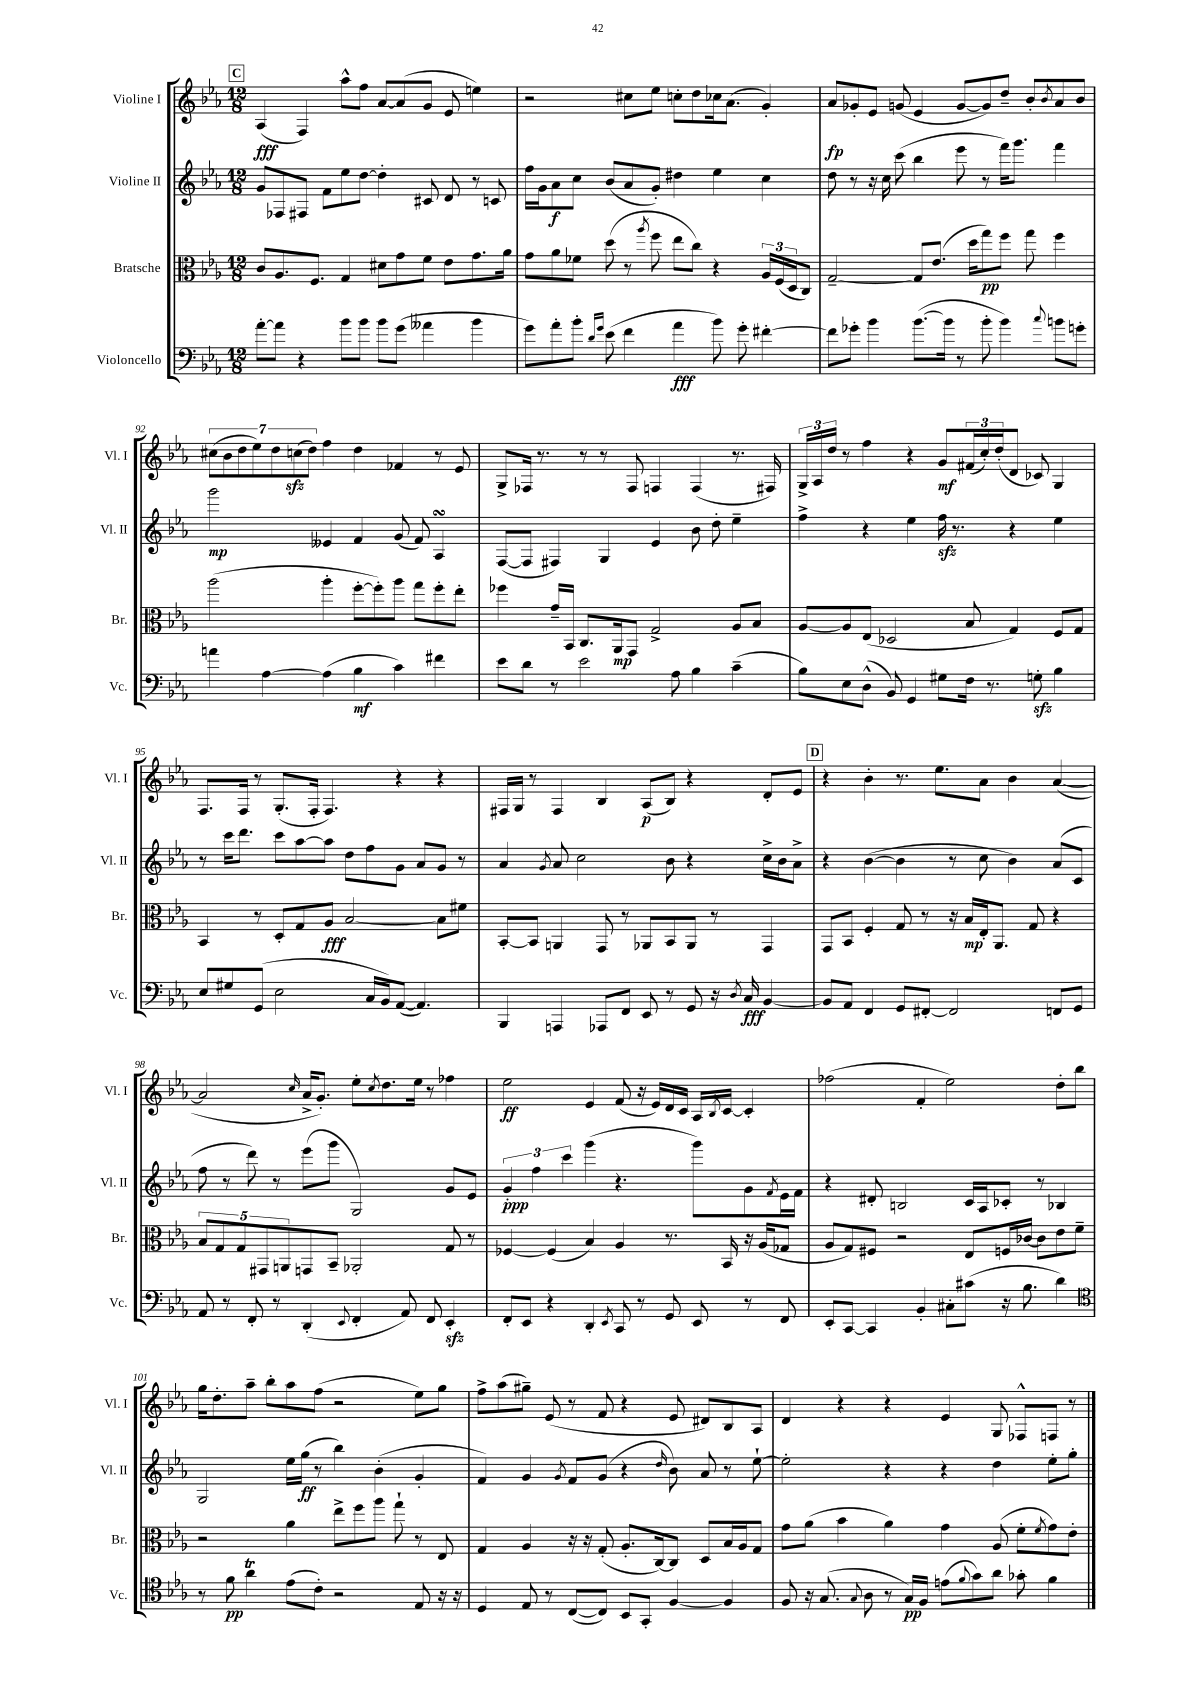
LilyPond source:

<<
\new StaffGroup <<
\new Staff = "s0" \with { instrumentName = "Violine I" shortInstrumentName = "Vl. I" } {
    \clef treble \key ees \major \numericTimeSignature \time 12/8
    \mark \markup { \box "C" } aes4\fff( f4) aes''8-^ f''8 aes'8~ aes'8( g'8 ees'8 e''4) |
    r2 cis''8 ees''8 c''8-. d''8 ces''16 aes'8.( g'4-.) |
    aes'8\fp ges'8-. ees'8 g'8( ees'4 g'8~ g'8) d''8-- bes'8-. \acciaccatura { bes'8 } aes'8 bes'8 |
    \tuplet 7/4 { cis''8( bes'8 d''8 ees''8) d''8 c''8\sfz( d''8) } f''4 d''4 fes'4 r8 ees'8 |
    g8-> fes16 r8. r8 r8 fes8 f4 f4( r8. fis16) |
    \tuplet 3/2 { g16-> aes16 d''16 } r8 f''4 r4 g'8\mf \tuplet 3/2 { fis'16( c''16-.) d''16-.( } d'8 ces'8) g4 |
    f8. f16 r8 g8.-.( f16-. f4.) r4 r4 |
    fis16 g16 r8 fis4 bes4 aes8\p( bes8) r4 d'8-. ees'8 |
    \mark \markup { \box "D" } r4 bes'4-. r8. ees''8. aes'8 bes'4 aes'4~( |
    aes'2 \grace { c''16 } aes'16-> g'8.-.) ees''8-. \acciaccatura { c''8 } d''8. ees''16 r8 fes''4 |
    ees''2\ff ees'4 f'8( r16 ees'16) d'16 c'16 aes16 \acciaccatura { bes8 } c'16~ c'4-. |
    fes''2( f'4-. ees''2) d''8-. bes''8 |
    g''16 d''8.-. aes''8-- bes''8-. aes''8 f''8( r2 ees''8) g''8 |
    f''8-> aes''8( gis''8--) ees'8( r8 f'8 r4 ees'8 dis'8) bes8 aes8 |
    d'4 r4 r4 ees'4 g8 fes8-^ f8 r8 \bar "|." |
}
\new Staff = "s1" \with { instrumentName = "Violine II" shortInstrumentName = "Vl. II" } {
    \clef treble \key ees \major \numericTimeSignature \time 12/8
    \mark \markup { \box "C" } g'8 fes8 fis8 f'8 ees''8 d''8~ d''4-. cis'8 d'8 r8 c'8 |
    f''16 g'16 aes'8\f c''8 bes'8( aes'8 g'8-.) dis''4 ees''4 c''4 |
    d''8 r8 r16 c''16 c'''8( bes''4 ees'''8 r8 f'''16) g'''8. f'''4 |
    g'''2\mp eeses'4 f'4 g'8( f'8) aes4\turn |
    f8~( f8 fis4) g4 ees'4 bes'8 d''8-. ees''4-- |
    f''4-> r4 ees''4 f''16\sfz r8. r4 ees''4 |
    r8 c'''16 d'''8. c'''8 aes''8~ aes''8 d''8 f''8 g'8 aes'8 g'8 r8 |
    aes'4 \acciaccatura { g'8 } aes'8 c''2 bes'8 r4 c''16-> bes'16 aes'8-> |
    \mark \markup { \box "D" } r4 bes'4~( bes'4 r8 c''8 bes'4) aes'8( c'8 |
    f''8 r8 d'''8) r8 ees'''8( g'''8 g2) g'8 ees'8 |
    \tuplet 3/2 { g'4-.\ppp f''4 c'''4 } g'''4( r4. g'''8) g'8 \acciaccatura { f'8 } ees'16 f'16 |
    r4 dis'8-. b2 c'16 aes16 ces'8-. r8 bes4 |
    g2 ees''16 g''16\ff( r8 bes''4) bes'4-.( g'4-. |
    f'4) g'4 \acciaccatura { g'8 } f'8 g'8( r4 \grace { d''16 } bes'8) aes'8 r8 ees''8~-! |
    ees''2-. r4 r4 d''4 ees''8-. g''8-. \bar "|." |
}
\new Staff = "s2" \with { instrumentName = "Bratsche" shortInstrumentName = "Br." } {
    \clef alto \key ees \major \numericTimeSignature \time 12/8
    \mark \markup { \box "C" } c'8 aes8. f8. g4 dis'8 g'8 f'8 ees'8 g'8. aes'16 |
    g'8 aes'8 fes'8 d''8( r8 \acciaccatura { aes''8 } f''8 ees''8 c''8) r4 \tuplet 3/2 { aes16 f16( d16 } c8) |
    g2~-- g8 ees'8.( d''16 g''8\pp) f''8 g''8 f''4 |
    aes''2( aes''4-. f''8~-. f''8-.) aes''8 g''8 f''8-. ees''8-. |
    fes''4 g'16-- bes,16 c8. aes,16\mp g,8 g2-> aes8 bes8 |
    aes8~ aes8 ees8( des2 bes8 g4) f8 g8 |
    bes,4 r8 d8-. g8 aes8\fff bes2~ bes8 fis'8 |
    bes,8~-. bes,8 a,4 g,8 r8 aes,8 bes,8 aes,8 r8 g,4 |
    \mark \markup { \box "D" } g,8 bes,8 f4-. g8 r8 r16 bes16\mp ees16-. aes,8. g8 r4 |
    \tuplet 5/4 { bes8 g8 g8 gis,8 a,8 } g,8 bes,8-- aes,2-. g8 r8 |
    fes4~ fes4( bes4) aes4 r8. bes,16 r16 aes16( ges8 |
    aes8 g8) fis8 r2 ees8 f16 ces'16~ ces'8 ees'8 f'8-- |
    r2 aes'4 ees''8-> f''8 aes''8 g''8-! r8 ees8 |
    g4 aes4 r16 r16 g8-.( aes8.-. c16~) c8 d8 bes16 aes16 g8 |
    g'8 aes'8( bes'4 aes'4) g'4 aes8( f'8-. \acciaccatura { f'8 } g'8) ees'8-. \bar "|." |
}
\new Staff = "s3" \with { instrumentName = "Violoncello" shortInstrumentName = "Vc." } {
    \clef bass \key ees \major \numericTimeSignature \time 12/8
    \mark \markup { \box "C" } aes'8~-. aes'8 r4 bes'8 bes'8 bes'8 g'8( aeses'4 bes'4 |
    g'8) aes'8-. bes'8-. \grace { d'16 g'16 } ees'8( f'4 aes'4\fff bes'8) g'8-. fis'4~-. |
    fis'8 ges'8-. bes'4 bes'8.~( bes'16 r8 bes'8-. bes'4) \appoggiatura { c''8 } b'8 g'8-. |
    a'4 aes4~ aes4( bes4\mf c'4) fis'4 |
    ees'8 d'8 r8 ees'2 aes8 bes4 c'4--( |
    bes8) ees8 d8-^( bes,8) g,4 gis8 f16 r8. g8-.\sfz bes4 |
    ees8 gis8 g,8( ees2 c16 bes,16) aes,8~( aes,4.) |
    bes,,4 a,,4 aes,,8 f,8 ees,8 r8 g,8 r16 \acciaccatura { d8 } c16\fff bes,4~ |
    \mark \markup { \box "D" } bes,8 aes,8 f,4 g,8 fis,8~-. fis,2 f,8 g,8 |
    aes,8 r8 f,8-. r8 d,4-.( \appoggiatura { ees,8 } f,4-. aes,8) f,8 ees,4-.\sfz |
    f,8-. ees,8 r4 d,4-. \acciaccatura { ees,8 } c,8 r8 g,8 ees,8 r8 f,8 |
    ees,8-. c,8~ c,4 bes,4-. cis8-. cis'8( r16 bes8. d'4) |
    \clef tenor r8 f'8\pp aes'4\trill ees'8( c'8-.) r2 ees8 r16 r16 |
    d4 ees8 r8 c8~( c8) bes,8 g,8-. f4~ f4 |
    f8 r16 g8.( \appoggiatura { g8 } aes8 r8 g16\pp) f16 e'8( \appoggiatura { f'8 } g'8) aes'8 ges'8-. f'4 \bar "|." |
}
>>
>>
\layout { \context { \Score currentBarNumber = #89 } }
